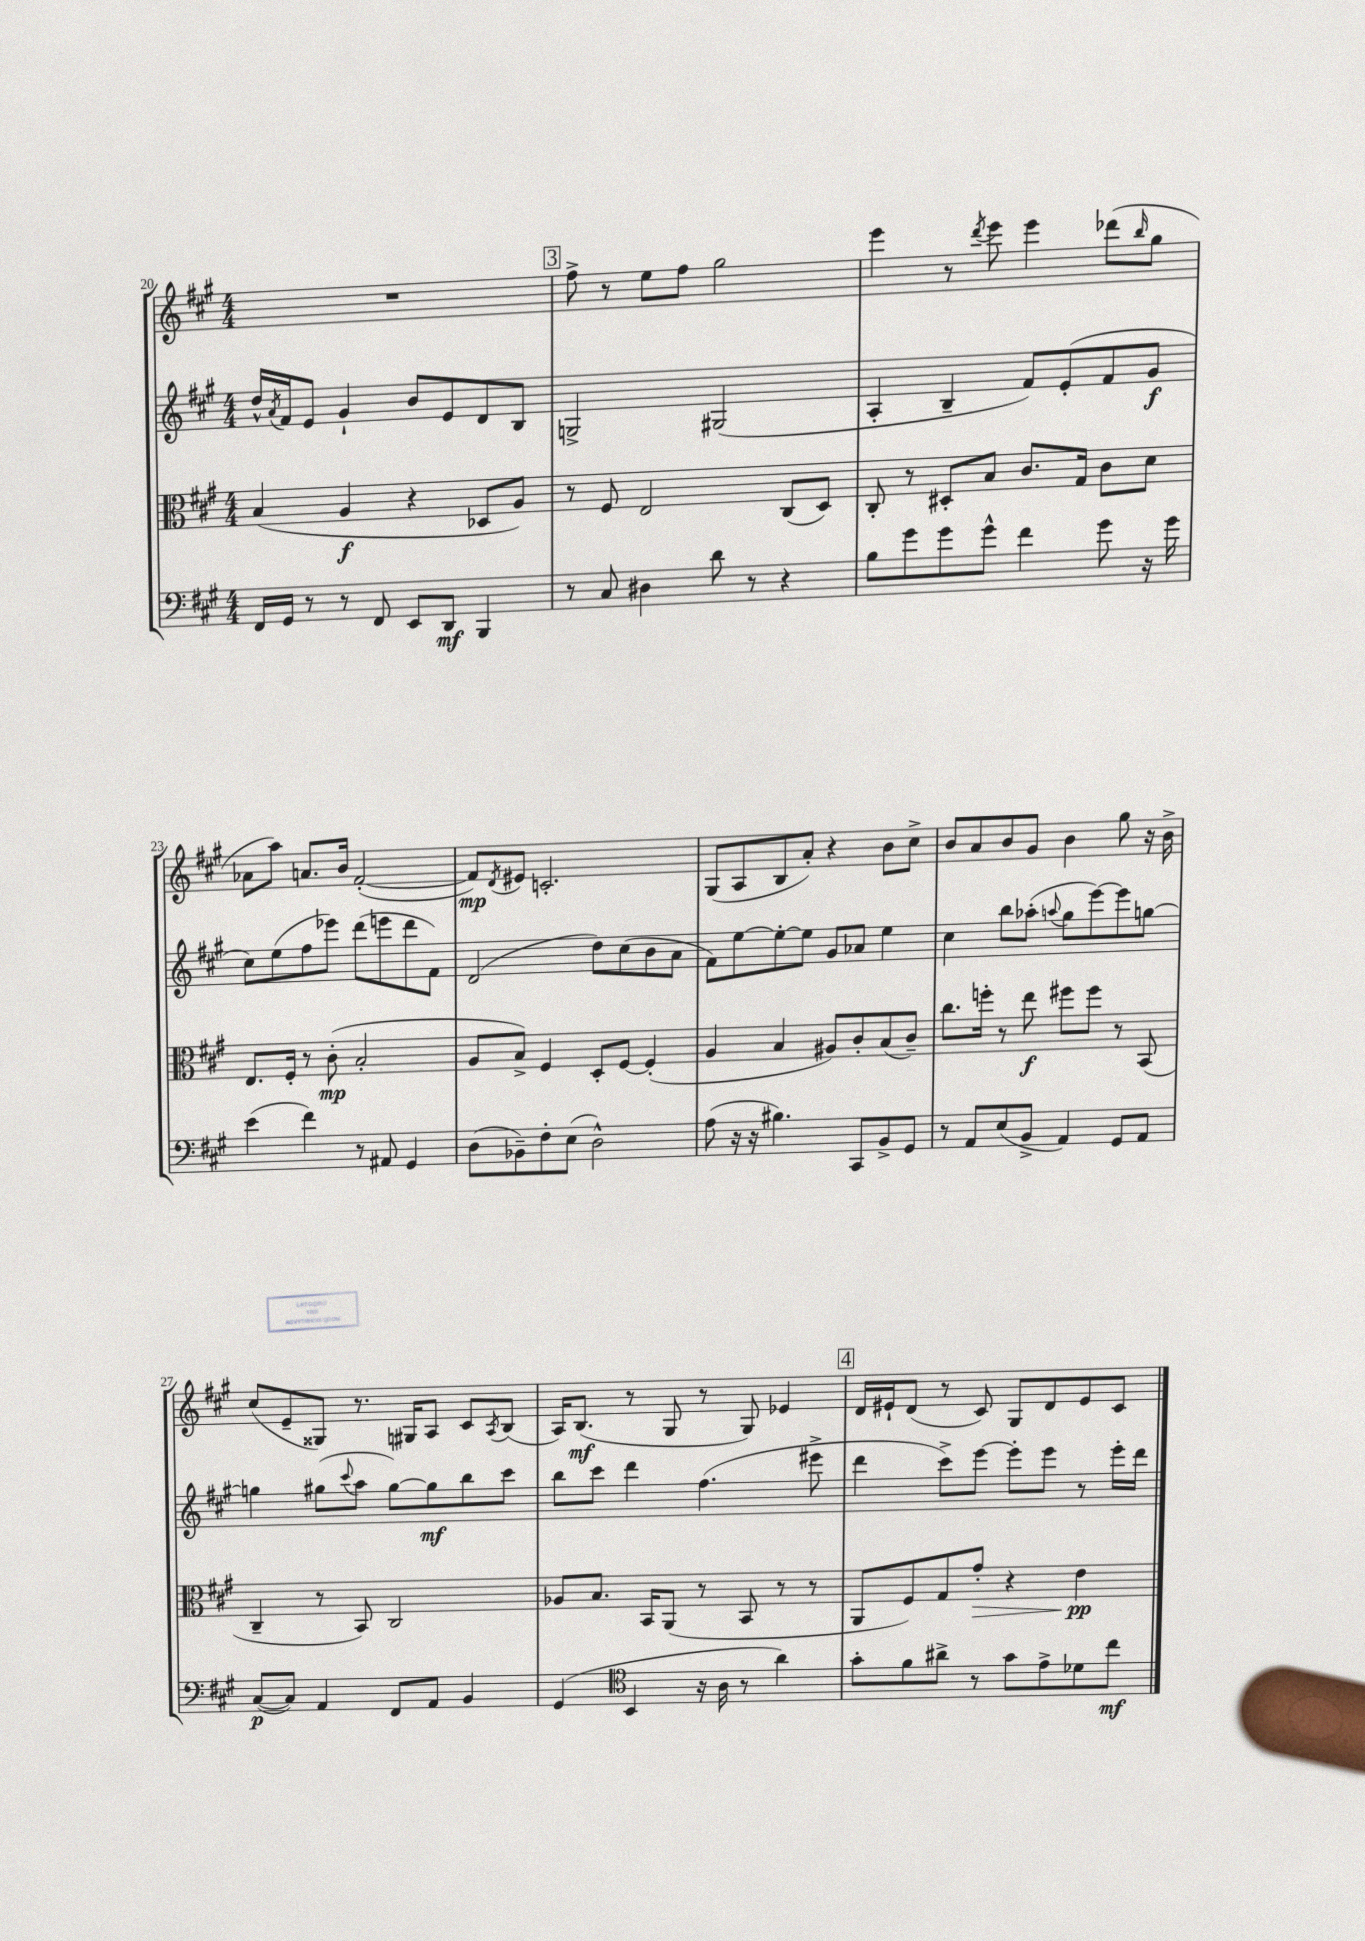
<<
\new StaffGroup <<
\new Staff = "s0" {
    \clef treble \key a \major \numericTimeSignature \time 4/4
    R1 |
    \mark \markup { \box "3" } fis''8-> r8 e''8 fis''8 gis''2 |
    e'''4 r8 \acciaccatura { d'''8 } e'''8 e'''4 des'''8( \grace { b''16 } gis''8 |
    aes'8 a''8) a'8. b'16 fis'2~-.( |
    fis'8\mp) \acciaccatura { d'8 } eis'8 c'2.-. |
    gis8( a8 b8 a'8-.) r4 b'8 cis''8-> |
    b'8 a'8 b'8 gis'8 b'4 gis''8 r16 b'16-> |
    cis''8( e'8-- gisis8) r8. gis16 a8 cis'8 \acciaccatura { a8 } b8( |
    a16) b8.\mf( r8 gis8 r8 gis8) ees'4 |
    \mark \markup { \box "4" } d'16 eis'16-! d'8( r8 cis'8) gis8 d'8 eis'8 cis'8 \bar "|." |
}
\new Staff = "s1" {
    \clef treble \key a \major \numericTimeSignature \time 4/4
    d''16-^ \acciaccatura { a'8 } fis'16 e'8 gis'4-! b'8 e'8 d'8 b8 |
    \mark \markup { \box "3" } g2-> gis2( |
    a4-. b4-- fis'8) e'8-.( fis'8 gis'8\f |
    cis''8) e''8( fis''8 ees'''8) d'''8( e'''8 d'''8 fis'8) |
    d'2( d''8) cis''8( b'8 a'8 |
    fis'8) e''8~ e''8~-. e''8 gis'8 aes'8 e''4 |
    cis''4 b''8 aes''8-.( \appoggiatura { a''8 } gis''8 e'''8~) e'''8 g''8~ |
    g''4 gis''8( \appoggiatura { cis'''8 } a''8 gis''8~) gis''8\mf b''8 cis'''8 |
    b''8 cis'''8 d'''4 fis''4.( eis'''8-> |
    \mark \markup { \box "4" } d'''4 cis'''8->) e'''8~ e'''8-. e'''8 r8 e'''16-. d'''16 \bar "|." |
}
\new Staff = "s2" {
    \clef alto \key a \major \numericTimeSignature \time 4/4
    b4( a4\f r4 des8 a8) |
    \mark \markup { \box "3" } r8 fis8 e2 cis8( d8) |
    cis8-. r8 dis8-. b8 cis'8. gis16 cis'8 d'8 |
    e8. fis16-. r8 cis'8-.\mp( b2-. |
    a8 b8->) fis4 d8-. fis8~ fis4-.( |
    a4 b4 ais8) cis'8-. b8( cis'8--) |
    cis''8. f''16-. r8 e''8\f fis''8 fis''8 r8 b,8( |
    cis4-- r8 b,8) cis2 |
    aes8 b8. b,16 a,8( r8 b,8 r8 r8 |
    \mark \markup { \box "4" } a,8 fis8) gis8 gis'8-.\> r4 e'4\pp\! \bar "|." |
}
\new Staff = "s3" {
    \clef bass \key a \major \numericTimeSignature \time 4/4
    fis,16 gis,16 r8 r8 fis,8 e,8 d,8\mf b,,4 |
    \mark \markup { \box "3" } r8 cis8 dis4 d'8 r8 r4 |
    b8 gis'8 gis'8 gis'8-^ fis'4 gis'8 r16 gis'16 |
    e'4( fis'4) r8 ais,8 gis,4 |
    d8( bes,8--) fis8-. e8( d2-^) |
    a8( r16 r16 bis4.) cis,8 b,8-> gis,8 |
    r8 a,8 e8( b,8-> a,4) gis,8 a,8 |
    cis8~\p( cis8) a,4 fis,8 a,8 b,4 |
    gis,4( \clef tenor b,4 r16 a16 r8 a'4) |
    \mark \markup { \box "4" } gis'8-. fis'8 ais'8-> r8 gis'8 e'8-> des'8 cis''8\mf \bar "|." |
}
>>
>>
\layout { \context { \Score currentBarNumber = #20 } }
